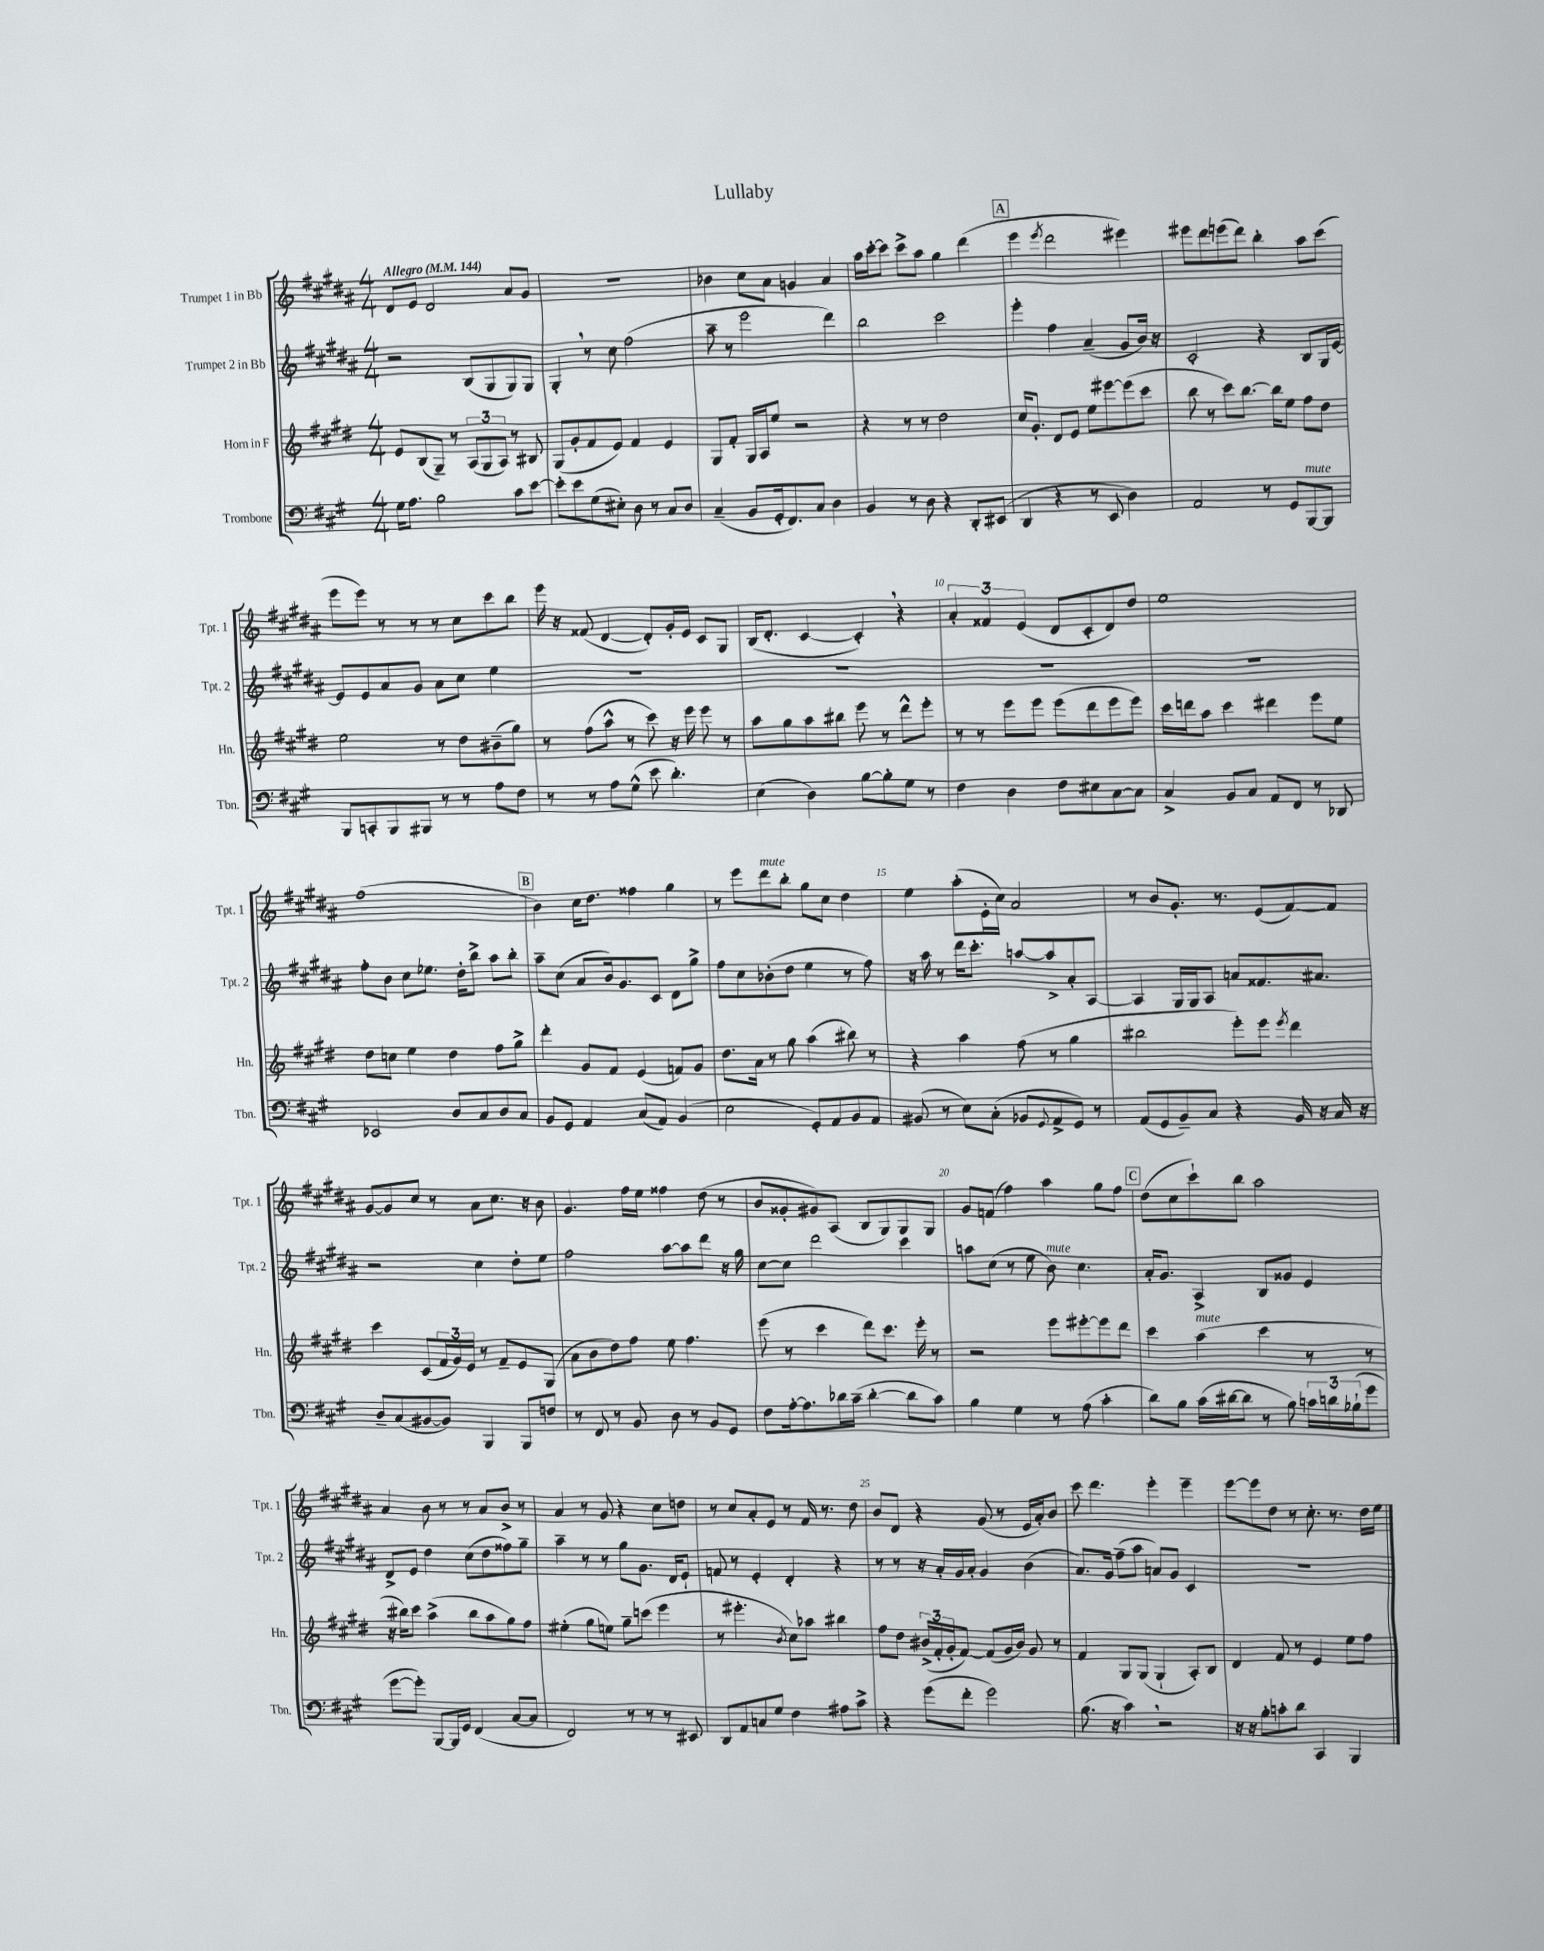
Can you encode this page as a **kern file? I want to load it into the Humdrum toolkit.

**kern	**kern	**kern	**kern
*staff4	*staff3	*staff2	*staff1
*clefF4	*clefG2	*clefG2	*clefG2
*k[f#c#g#]	*k[f#c#g#d#]	*k[f#c#g#d#a#]	*k[f#c#g#d#a#]
*M4/4	*M4/4	*M4/4	*M4/4
*MM144	*MM144	*MM144	*MM144
16G#\LK	8e/L	2r	8d#/L
8.A\J	.	.	.
.	(8B/	.	8e/J
2B\	8G#~/J)	.	2d#/
.	8r	.	.
.	(12A/L	(8B/L	.
.	12G#/	.	.
.	.	8G#/	.
.	12A/J)	.	.
8c#\L	8r	8G#/)	8a#/L
[8e\J	8B#/	8G#/J	8g#/J
=	=	=	=
8e'\]L	(8G#/L	4G#'/	1r
8e\	8g#'/	.	.
(8G#\	8f#/	8r	.
8E#'\J)	8e/J)	8cc#\	.
8D\	4f#/	(2ff#\	.
8r	.	.	.
8C#/L	4e/	.	.
8D/J	.	.	.
=	=	=	=
(4C#~/	8G#/L	8aa#~\	4b-\
.	8f#'/J	8r	.
8BB/L	16G#/LL	2eee\	8cc#\L
.	16A/J	.	.
16GG#'/k	8ee/J	.	8a#\J
8.FF#/)	.	.	.
.	2r	.	4g/
8C#/J	.	.	.
4D\	.	4ddd#\)	4a#/
=	=	=	=
4BB/	4r	2bb\	16aa#\LL
.	.	.	[16ccc#'\J
.	.	.	8ccc#\]J
8r	8r	.	8ccc#^\L
8D\	8r	.	8aa#\J
4r	2dd#\	2ccc#\	4gg#\
8DD'/L	.	.	(4ddd#\
(8EE#/J	.	.	.
=	=	=	=
4DD/	16cc#/LK	4eee'\	4eee\
.	8.g#'/J	.	.
.	.	.	8qeee/
4r	8d#/L	4ff#\	2ddd#\
.	8e/J	.	.
8r	8ee\L	(4a#~/	.
8EE/	[8eee#\	.	.
4D\)	(8eee#\]	8g#/L	4eee#\)
.	8ccc#\J	16b/Jk)	.
.	.	16r	.
=	=	=	=
2AA/	8bb\	2c#'/	8eee#\L
.	8r	.	8ddd#\
.	8ccc#\L)	.	(8eee\
.	[8.bb\J	.	8ddd#\J)
8r	.	4r	4bb'\
.	16bb\]LK	.	.
8GG#/L	8ee\J	.	.
[8BBB/	8ff#\L	8B/L	8aa#\L
8BBB/]J	8dd#\J	16G#/L	(8ccc#\J
.	.	[16e/JJ	.
=	=	=	=
8BBB/L	2ee\	8e/]L	8eee\L
8CC'/	.	8e/	8eee\J)
8BBB/	.	8a#/	8r
8BBB#/J	.	8g#/J	8r
8r	8r	8a#\L	8r
8r	8dd#\L	8cc#\J	8cc#\L
8A\L	(8b#~\	4ee\	8ccc#\
8F#\J	8gg#\J)	.	8bb\J
=	=	=	=
8r	8r	1r	16eee\
.	.	.	16r
8r	(8ff#\L	.	(8f##/
8A\L	8aa^^\J	.	[4d#/
(8G#^^\J	8r	.	.
8e\	8ccc#\)	.	8d#'/]L)
4.d'\)	16r	.	16g#'/L
.	16eee\	.	16e/JJ
.	8eee\	.	8c#/L
.	8r	.	8G#/J
=	=	=	=
(4E\	8aa\L	1r	(16B/LK
.	.	.	8.d#'/J
.	8gg#\	.	.
4D\)	8aa\	.	[4c#/
.	8bb#\J	.	.
[8B\L	8eee\	.	4c#'/])
8B'\]	8r	.	.
8G#\J	8ddd#^^\L	.	4r
8r	8eee'\J	.	.
=	=	=	=
4F#\	8r	1r	6a#'/
.	8r	.	.
.	.	.	6f##/
4D\	8eee\L	.	.
.	.	.	(6e/
.	8eee\J	.	.
8F#\L	(8eee\L	.	8d#/L
8E#\	8ddd#\	.	8c#'/
[8C#\	8eee\	.	8d#/)
8C#\]J	8eee\J)	.	8dd#/J
=	=	=	=
4C#^/	16ccc#\LL	1r	1ee
.	16ddd\J	.	.
.	8aa\J	.	.
8BB/L	4ccc#\	.	.
8C#/J	.	.	.
8AA/L	4ddd#\	.	.
8FF#/J	.	.	.
8r	8eee\L	.	.
8DD-/	8ee\J	.	.
=	=	=	=
2EE-/	8dd#\L	8ff#'\L	(1ff#
.	8cc\J	8b\J	.
.	4ee\	8cc#\L	.
.	.	8.ee-\J	.
8D/L	4dd#\	.	.
.	.	16dd#'\LK	.
8C#/	.	8bb^\J	.
8D/	8ff#\L	8aa#\L	.
8C#/J	8gg#^\J	8bb'\J	.
=	=	=	=
8BB/L	4ddd#'\	8aa#~\L	4b\)
8GG#/J	.	(8cc#\J	.
4AA/	8g#/L	8a#/L	16cc#\LK
.	.	.	8.dd#\J
.	8f#/J	16b/k)	.
.	.	8.g#/	.
(8C#/L	(4e/	.	4ff##\
8AA/J)	.	8c#/J	.
(4BB/	8f/L)	8d#\L	4gg#\
.	8g#/J	8gg#^\J	.
=	=	=	=
2E\	8.dd#\L	8ff#\L	8r
.	.	8cc#\	8eee\L
.	16a\Jk	.	.
.	8r	(8b-'\	8ddd#\
.	8gg#\	8dd#\J	8bb'\J
8GG#'/L)	(4aa\	4ee\	8gg#\L
8AA/	.	.	8cc#\J
8BB/	8bb#\)	8r	4dd#\
8AA/J	8r	8ff#\)	.
=	=	=	=
(8BB#/	4r	16r	4ee\
.	.	16aa#\	.
8r	.	8r	.
8E\L)	4aa\	16ddd#\LK	(8aa#'\L
.	.	8.ccc#'\J	.
(8C#'\J	.	.	16e'\L
.	.	.	16cc#\JJ)
8BB-/L	(8ff#\	[8aa/L	2a#/
8qqGG#/	.	.	.
8AA^/	8r	8aa^/]	.
8GG#/J)	4gg#\	8a#'/	.
8r	.	[8A#/J	.
=	=	=	=
(8AA/L	2bb#\	4A#/]	8r
8GG#/	.	.	8b/L
8BB~/)	.	16G#/LL	8.g#'/J
.	.	16G#/J	.
8C#/J	.	8A#/J	.
.	.	.	8.r
4r	8eee'\L)	8a/L	.
.	8eee\J	8.f##/	(8e/L
.	8qeee/	.	.
16BB/	4ddd#\	.	[8f#/)
16r	.	8.a#/J	.
16C#/	.	.	8f#/]J
16r	.	.	.
=	=	=	=
8D~/L	4ccc#\	2r	[8g#/L
(8C#/	.	.	8g#/]
[8BB#/	(8c#/L	.	8cc#/J
8BB#/]J)	24f#/L	.	8r
.	24g#/)	.	.
.	24e/JJ	.	.
4BBB/	8r	4cc#\	8a#\L
.	8f#~/L	.	8.cc#\J
8BBB/L	8e/	8dd#'\L	.
.	.	.	16r
8F/J	(8G#/J	8ee\J	8b\
=	=	=	=
8r	8a\L	2ff#\	4.g#/
8FF#/	8b\	.	.
8r	8dd#\)	.	.
8BB/	8ff#\J	.	16ff#\LL
.	.	.	16ee\JJ
8D\	8ee\	[8aa#\L	4ff##\
8r	4.ff#\	8aa#\]	.
8BB/L	.	8ddd#\J	(8dd#\
8GG#/J	.	16r	8r
.	.	16gg#\	.
=	=	=	=
8F#\L	(8eee\	[8cc#\L	8b/L
[16A'\k	8r	8cc#\]J	8g##'/
8.A\]	.	.	.
.	4ccc#\	2ddd#\	8g#/)
16d-\L	.	.	(8A#/J
(16c#~\JJ	.	.	.
[4d-'\	8ddd#\L)	.	8B/L
.	8.ccc#\J	.	8G#/)
8d-\]L	.	4ccc#\	8G#/
.	16eee'\	.	.
8c#\J)	8r	.	8G#/J
=	=	=	=
4B\	2r	8aa\L	8g#/L
.	.	(8cc#\J	(8f/J
4G#\	.	8r	4ff#\)
.	.	8ee\	.
8r	8eee\L	8b\)	4aa#\
(8A\	[8eee#'\	4.cc#\	.
4c#'\	8eee#\]	.	8gg#\L
.	8ddd#\J	.	8ff#\J
=	=	=	=
8d\L)	4ccc#\	16a#'/LK	(8dd#\L
.	.	8.g#/J	.
8B\J	.	.	8cc#\
(16c#\LL	(4aa\	4A#^/	8ccc#`\)
[16d#\J	.	.	.
8d#\]J	.	.	8bb\J
8r	4ccc#\	8B/L	2aa#\
8B\)	.	8g##/J	.
24c\LL	8r	4e/	.
24d\	.	.	.
(24B-`\J	.	.	.
8g#\J	8r	.	.
=	=	=	=
[8g#\L	16r	8d#^/L	4a#/
.	16bb#\LK)	.	.
8g#'\]J)	8ccc#\J	8e/J	.
[8BBB/L	(4aa^\	4dd#\	8b\
16BBB/]L	.	.	8r
16GG#/JJ	.	.	.
(4FF#/	8bb#\L	(8cc#\L	8r
.	8aa\	8dd#\	8a#/L
[8C#/L	8gg#\)	8ff##\)	8b^/J
8C#/]J	8ff#\J	8gg#~\J	8r
=	=	=	=
2FF#/)	(4ee#'\	4aa#~\	4a#/
.	8gg#\L	8r	8r
.	8ee\J)	8r	8g#/
8r	8gg#~\L	8gg#\L	4r
8r	(8ccc\J	8.g#\J	.
8r	4eee\	.	8cc#\L
.	.	16d#/LK	.
8EE#/	.	8e`/J	8dd\J
=	=	=	=
8DD/L	8r	8f/	8r
8AA/	4.eee#'\	8r	8cc#/L
8C/	.	4e'/	8a#'/
8G#/J	.	.	8e/J
.	8qb/	.	.
4F#\	8cc#\L)	4d#'/	8r
.	8aa-\J	.	16f#/
.	.	.	8.r
8A#\L	4bb#\	4r	.
8c#^\J	.	.	8dd#\
=	=	=	=
4r	8ff#\L	8r	8b/L
.	8dd#\J	8r	8d#/J
(8g#\L	(24b#^/LL	16r	4r
.	24f#'/	.	.
.	.	16a#'/LL	.
.	24g#'/J	.	.
8f#'\J	[8f#/J)	16g#/	.
.	.	16a#'/JJ	.
2g#\)	(8f#/]L	4g#/	(8g#/
.	16g#/L	.	8r
.	16b#/JJ)	.	.
.	8g#/	(4b\	16e/LL
.	.	.	16a#'/J)
.	8r	.	8b/J
=	=	=	=
(8.B\	4f#/	8.a#/L)	8ccc#\
.	.	.	4.ddd#\
16r	.	16g#/Jk	.
4c#\)	8G#/L	(8ff#~\L	.
.	(8G#/J	8aa#\J	.
2r	4G#`/	8a/L)	4eee'\
.	.	8g#/J	.
.	8A'/L)	4c#/	4eee~\
.	8B/J	.	.
=	=	=	=
16r	4d#/	1r	[8eee\L
16r	.	.	.
8B'\L	.	.	8eee\]
8c'\	8f#/	.	8dd#\J
8d\J	8r	.	8r
4CC#/	4e/	.	8.cc#'\
.	.	.	8.r
4BBB/	8ee\L	.	.
.	8ff#\J	.	16dd#\LL
.	.	.	16ee\JJ
==	==	==	==
*-	*-	*-	*-
